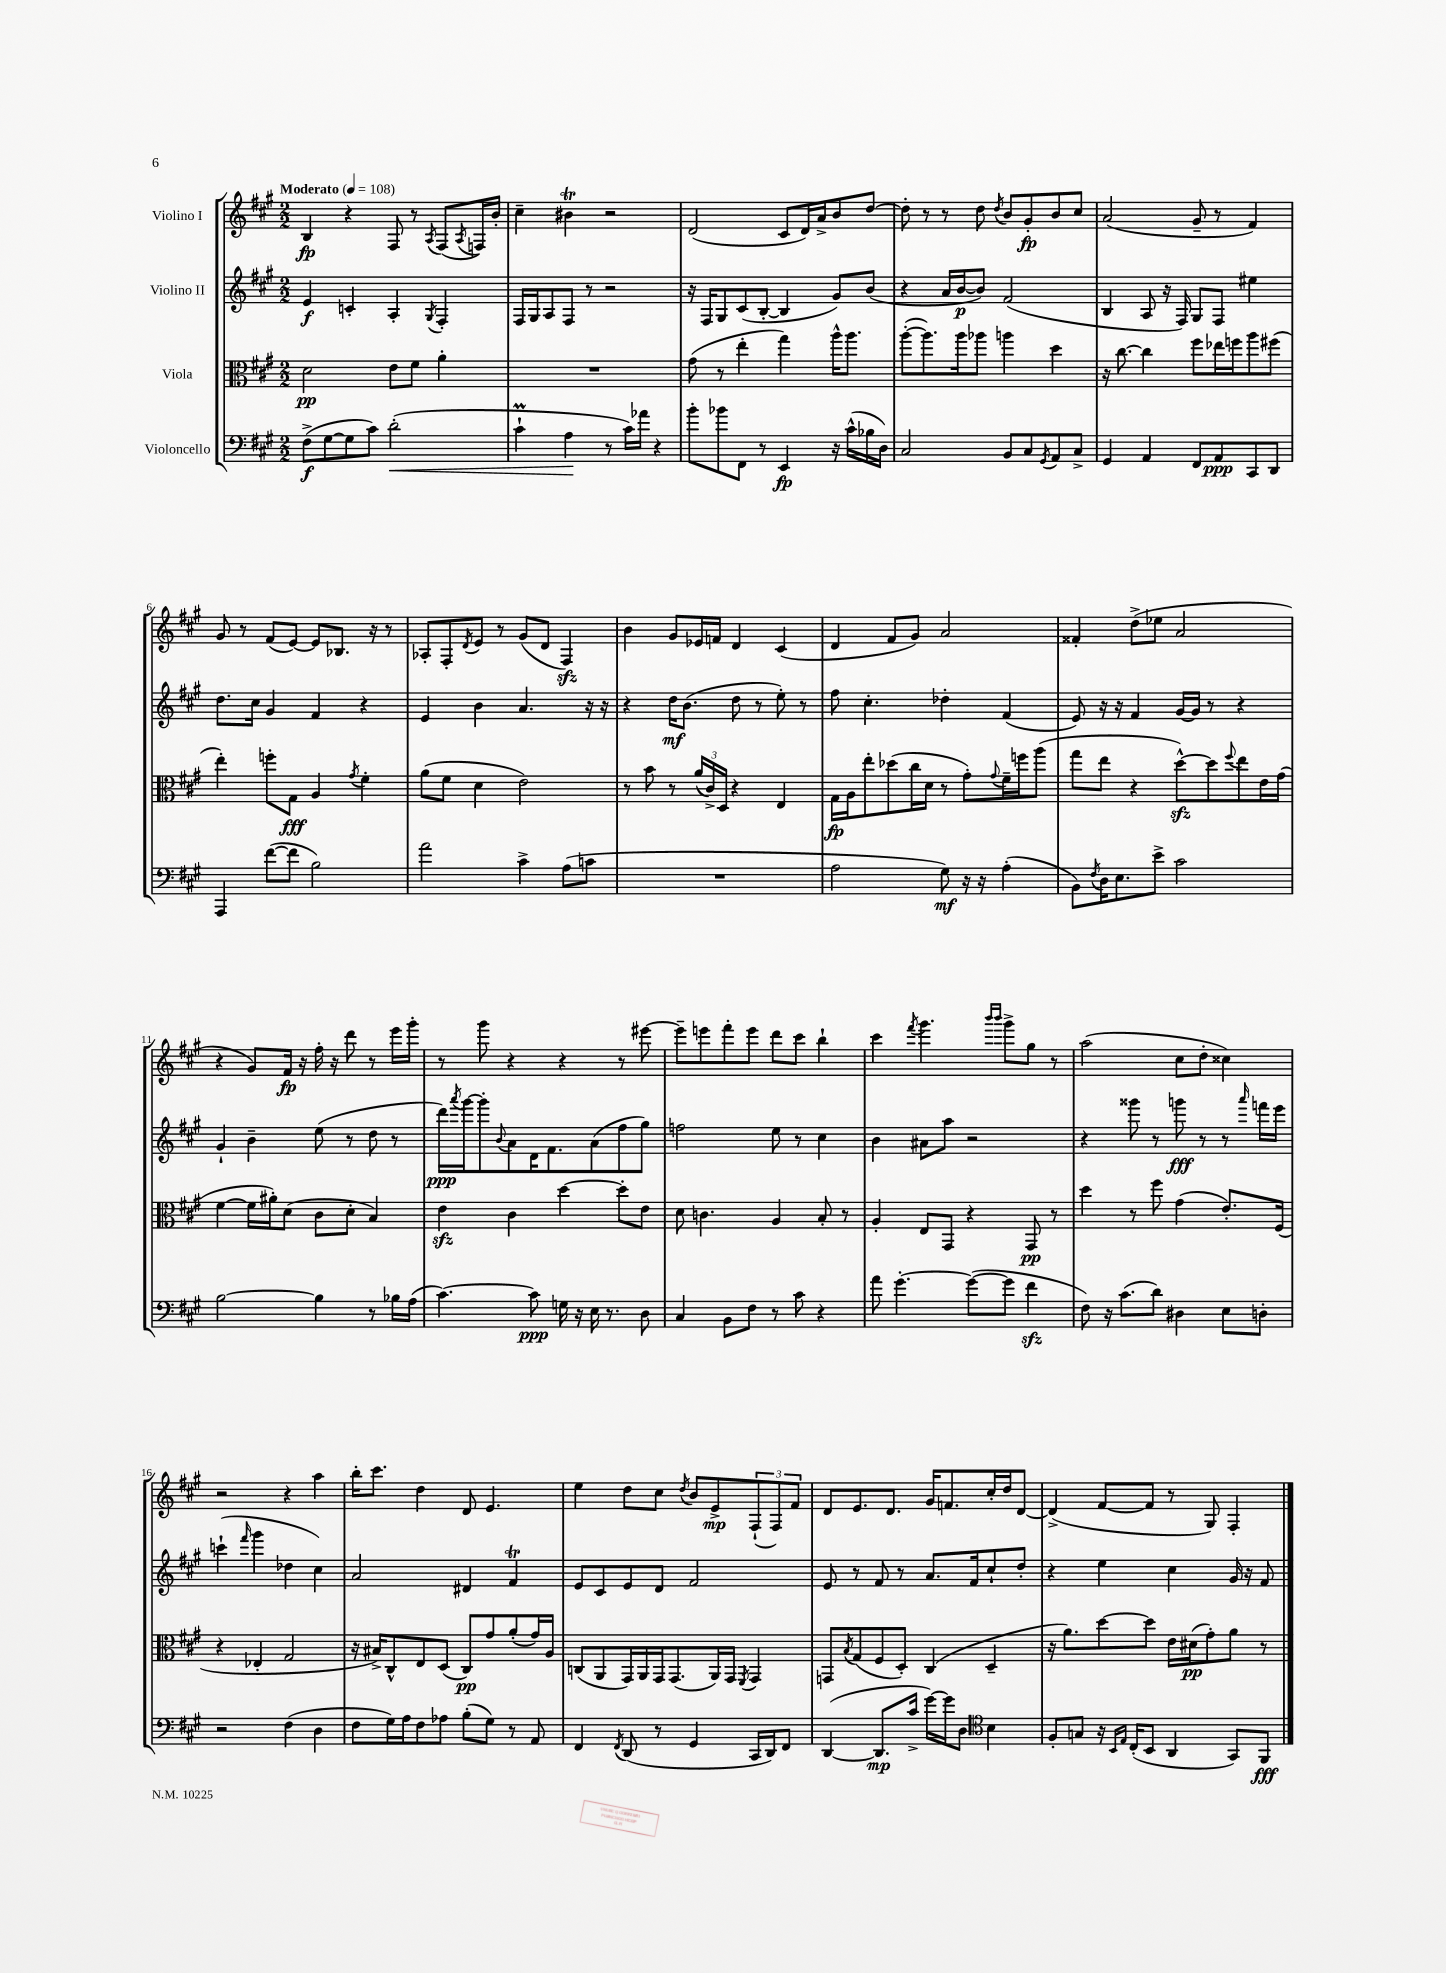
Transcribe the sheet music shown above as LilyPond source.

<<
\new StaffGroup <<
\new Staff = "s0" \with { instrumentName = "Violino I" } {
    \clef treble \key a \major \numericTimeSignature \time 2/2 \tempo "Moderato" 4 = 108
    b4\fp r4 fis8 r8 \acciaccatura { a8 } fis8( \acciaccatura { a8 } f16) b'16-. |
    cis''4-- bis'4\trill r2 |
    d'2( cis'8 d'16) a'16-> b'8 d''8~ |
    d''8-. r8 r8 d''8 \acciaccatura { d''8 } b'8 gis'8-.\fp b'8 cis''8 |
    a'2( gis'8-- r8 fis'4) |
    gis'8 r8 fis'8( e'8~) e'8 bes8. r16 r8 |
    aes8-. fis8-. \acciaccatura { d'8 } e'8 r8 gis'8( d'8 fis4\sfz) |
    b'4 gis'8 ees'16 f'16 d'4 cis'4( |
    d'4 fis'8 gis'8) a'2 |
    fisis'4-. d''8->( ees''8 a'2 |
    r4 gis'8) fis'16\fp r16 fis''16-. r16 d'''8 r8 e'''16 gis'''16-. |
    r8 gis'''8 r4 r4 r8 eis'''8~ |
    eis'''8-- e'''8 fis'''8-. e'''8 d'''8 cis'''8 b''4-! |
    cis'''4 \acciaccatura { fis'''8 } gis'''4. \grace { b'''16 b'''16 } gis'''8-> gis''8 r8 |
    a''2( cis''8 d''8-. cisis''4) |
    r2 r4 a''4 |
    b''16-. cis'''8. d''4 d'8 e'4. |
    e''4 d''8 cis''8 \acciaccatura { d''8 } b'8 e'8->\mp \tuplet 3/2 { fis8-!( fis8) fis'8 } |
    d'8 e'8. d'8. gis'16 f'8. cis''16-. d''16 d'8~ |
    d'4->( fis'8~ fis'8 r8 gis8) fis4-. \bar "|." |
}
\new Staff = "s1" \with { instrumentName = "Violino II" } {
    \clef treble \key a \major \numericTimeSignature \time 2/2
    e'4\f c'4-. a4-. \acciaccatura { gis8 } fis4-. |
    fis16 gis16 a8 fis8 r8 r2 |
    r16 fis16 gis8 cis'8( b8~-. b4 gis'8) b'8( |
    r4 a'16 b'16~\p b'8) fis'2( |
    b4 a8 r16 fis16) gis8 fis8 eis''4 |
    d''8. cis''16 gis'4 fis'4 r4 |
    e'4 b'4 a'4. r16 r16 |
    r4 d''16\mf b'8.( d''8 r8 e''8-.) r8 |
    fis''8 cis''4.-. des''4-. fis'4( |
    e'8) r16 r16 fis'4 gis'16~ gis'16 r8 r4 |
    gis'4-! b'4-- e''8( r8 d''8 r8 |
    d'''16\ppp) \acciaccatura { a'''8 } gis'''16~ gis'''8-. \appoggiatura { b'8 } a'8 d'16 fis'8. a'8( fis''8 gis''8) |
    f''2 e''8 r8 cis''4 |
    b'4 ais'8 a''8 r2 |
    r4 gisis'''8 r8 g'''8\fff r8 r8 \grace { a'''16 } f'''16 e'''16 |
    c'''4-!( \grace { fis'''16 } gis'''4 des''4 cis''4) |
    a'2 dis'4 fis'4\trill |
    e'8 cis'8 e'8 d'8 fis'2 |
    e'8 r8 fis'8 r8 a'8. fis'16 cis''8-! d''8-. |
    r4 e''4 cis''4 gis'16 r16 fis'8 \bar "|." |
}
\new Staff = "s2" \with { instrumentName = "Viola" } {
    \clef alto \key a \major \numericTimeSignature \time 2/2
    d'2\pp e'8 fis'8 a'4-. |
    R1 |
    gis'8( r8 e''4-. gis''4) a''16-^ a''8. |
    a''8~-.( a''8.) a''16 aes''8 a''4 d''4 |
    r16 cis''8.~ cis''4 fis''8 ees''16 f''16 a''8 fis''8( |
    e''4-.) f''8-. gis8\fff a4 \acciaccatura { gis'8 } fis'4-. |
    a'8( fis'8 d'4 e'2) |
    r8 b'8 r8 \tuplet 3/2 { a'16( cis'16->) d16 } r4 e4 |
    gis16\fp a16 e''8-. des''8( cis''16 d'16 r8 gis'8-.) \appoggiatura { gis'8 } fis'16-- f''16 a''8( |
    gis''8 e''8 r4 d''8~-^\sfz) d''8 \appoggiatura { fis''8 } e''8 e'16 gis'16( |
    fis'4~ fis'16 ais'16-.) d'8( cis'8 d'8-. b4) |
    e'4\sfz cis'4 d''4~ d''8-. e'8 |
    d'8 c'4. a4 b8-. r8 |
    a4-. e8 gis,8 r4 gis,8\pp r8 |
    d''4 r8 fis''8 gis'4( e'8.-.) fis16( |
    r4 ees4-. gis2 |
    r16 bis16->) cis8-^ e8 d8( cis8\pp) gis'8 a'8-.( gis'16) a16 |
    c8( a,8 gis,16) a,16 gis,16 gis,8.( a,16) gis,16 \acciaccatura { fis,8 } gis,4 |
    g,8 \acciaccatura { b8 } gis8( fis8 d8-.) cis4( d4-- |
    r16 a'8.) d''8~ d''8 e'16 dis'16\pp( gis'8-.) a'8 r8 \bar "|." |
}
\new Staff = "s3" \with { instrumentName = "Violoncello" } {
    \clef bass \key a \major \numericTimeSignature \time 2/2
    fis8->\f( gis8~ gis8 cis'8) d'2-.\<( |
    cis'4-!\prall a4\! r8 cis'16) aes'16 r4 |
    b'8-. bes'8 fis,8 r8 e,4\fp r16 cis'16-^( bes16 d16) |
    cis2 b,8 cis8 \acciaccatura { gis,8 } a,8 cis8-> |
    gis,4 a,4 fis,8 a,8\ppp cis,8 d,8 |
    a,,4 fis'8~( fis'8 b2) |
    a'2 cis'4-> a8( c'8 |
    R1 |
    a2 gis8\mf) r16 r16 a4-.( |
    b,8) \acciaccatura { fis8 } d16 e8. e'8-> cis'2 |
    b2~ b4 r8 bes16 a16( |
    cis'4.~) cis'8\ppp g16 r16 e16 r8. d8 |
    cis4 b,8 fis8 r8 cis'8 r4 |
    a'8 gis'4.~-. gis'8~( gis'8 fis'4\sfz |
    fis8) r16 cis'8.( d'8) dis4 e8 d8-. |
    r2 fis4( d4 |
    fis8 gis16) a16 fis8 aes8 b8-.( gis8) r8 a,8 |
    fis,4 \acciaccatura { fis,8 } d,8( r8 gis,4 cis,16 d,16) fis,8 |
    d,4~( d,8.\mp cis'16-> gis'16~) gis'16 d8 \clef tenor b4 |
    fis8-. g8 r16 \grace { b,16 e16 } cis16-.( b,8 a,4 gis,8) fis,8\fff \bar "|." |
}
>>
>>
